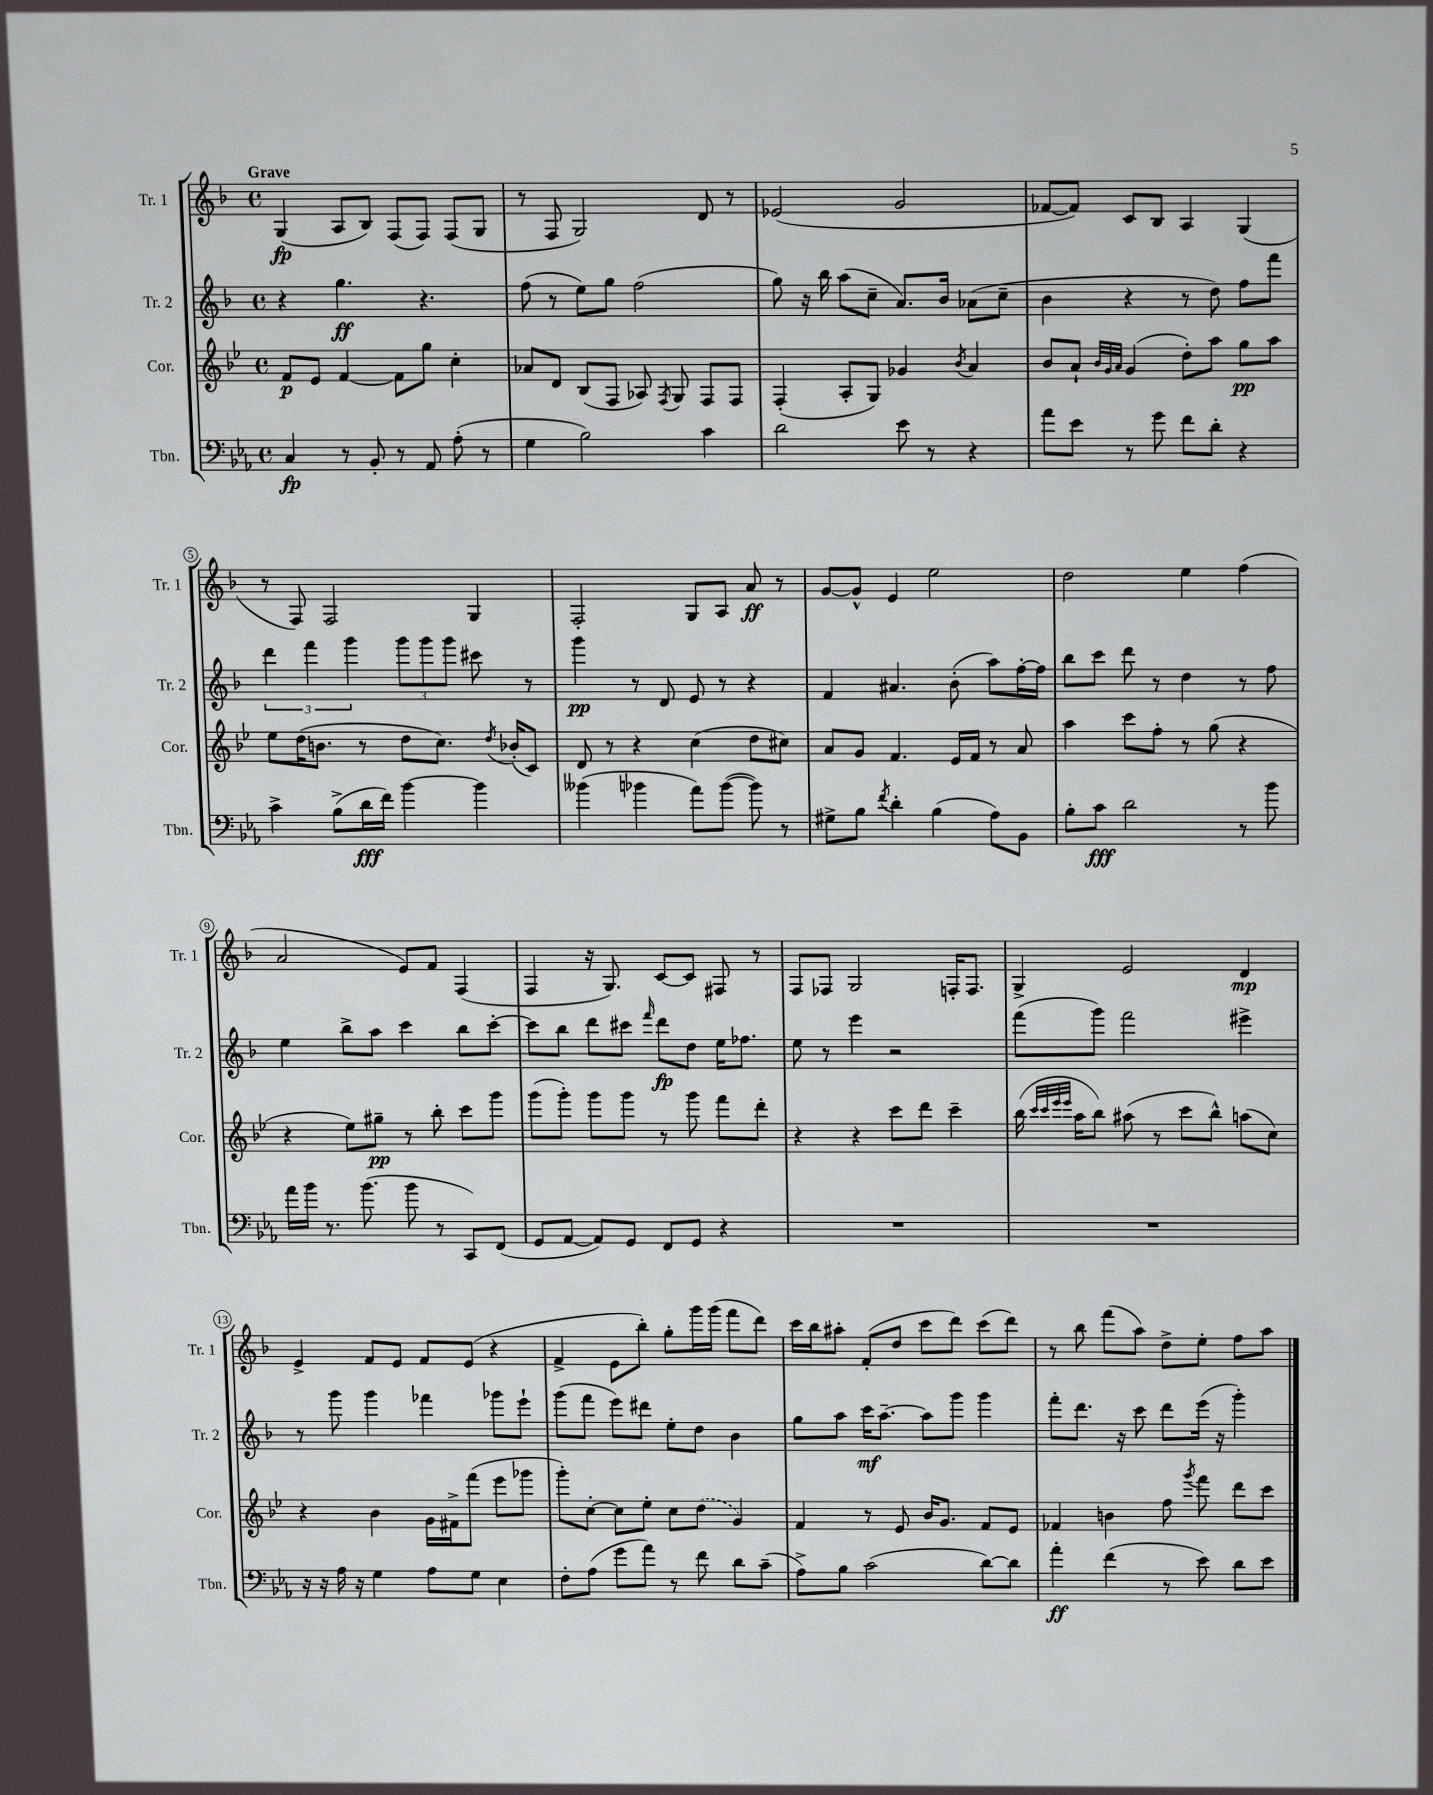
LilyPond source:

<<
\new StaffGroup <<
\new Staff = "s0" \with { instrumentName = "Tr. 1" shortInstrumentName = "Tr. 1" } {
    \clef treble \key f \major \defaultTimeSignature \time 4/4 \tempo "Grave"
    \autoBeamOff g4\fp( a8[ bes8]) f8[( f8]) f8[( g8] |
    r8 f8 g2) d'8 r8 |
    ees'2( g'2 |
    fes'8[~ fes'8]) c'8[ bes8] a4 g4( |
    r8 f8) f2 g4 |
    f2-. g8[ a8] a'8\ff r8 |
    g'8[~ g'8]-^ e'4 e''2 |
    d''2 e''4 f''4( |
    a'2 e'8[) f'8] f4( |
    f4 r16 g8.) c'8[~ c'8] fis8 r8 |
    f8[ fes8] g2 f16[-. f8.] |
    g4-> e'2 d'4\mp |
    e'4-> f'8[ e'8] f'8[ e'8]( r4 |
    f'4-> e'8[ bes''8]-.) g''8[-. g'''16 g'''16]( f'''8[ d'''8]) |
    c'''16[ bes''16 ais''8]-. f'8[-.( d''8] c'''8[ d'''8]) c'''8[( d'''8]) |
    r8 bes''8 f'''8[( a''8]) d''8[-> e''8]-. f''8[ a''8] \bar "|." |
}
\new Staff = "s1" \with { instrumentName = "Tr. 2" shortInstrumentName = "Tr. 2" } {
    \clef treble \key f \major \defaultTimeSignature \time 4/4
    \autoBeamOff r4 g''4.\ff r4. |
    f''8( r8 e''8[) g''8] f''2( |
    g''8) r16 bes''16 a''8[( c''8]-- a'8.[) bes'16] aes'8[( c''8]-- |
    bes'4 r4 r8 d''8) f''8[ f'''8] |
    \tuplet 3/2 { d'''4 f'''4 g'''4 } \tuplet 3/2 { g'''8[ g'''8 g'''8] } cis'''8 r8 |
    g'''4\pp r8 d'8 e'8 r8 r4 |
    f'4 ais'4. bes'8-.( a''8[) f''16~-. f''16] |
    bes''8[ c'''8] d'''8 r8 d''4 r8 f''8 |
    e''4 bes''8[-> a''8] c'''4 bes''8[ c'''8]~-. |
    c'''8[ bes''8] d'''8[ cis'''8] \grace { f'''16 } d'''8[\fp d''8] e''16[ fes''8.] |
    e''8 r8 e'''4 r2 |
    f'''8[( g'''8]) f'''2 eis'''4-> |
    r8 g'''8 g'''4 fes'''4 ges'''8[ e'''8]-! |
    g'''8[( f'''8] e'''8[) dis'''8] e''8[-. d''8] bes'4 |
    g''8[ a''8] c'''16[\mf a''8.]~-- a''8[ g'''8] g'''4 |
    f'''8[-. d'''8.] r16 c'''8 d'''8[ e'''16]( r16 g'''4-.) \bar "|." |
}
\new Staff = "s2" \with { instrumentName = "Cor." shortInstrumentName = "Cor." } {
    \clef treble \key bes \major \defaultTimeSignature \time 4/4
    \autoBeamOff f'8[\p ees'8] f'4~ f'8[ g''8] c''4-. |
    aes'8[ d'8] bes8[( f8] aes8) \acciaccatura { f8 } g8 f8[ f8] |
    f4-.( a8[-. g8]) ges'4 \acciaccatura { bes'8 } a'4 |
    bes'8[ a'8]-! \grace { bes'32[ g'32 a'32] } g'4( d''8[-.) a''8] g''8[\pp a''8] |
    ees''8[ d''16( b'8.] r8 d''8[ c''8.]) \acciaccatura { d''8 } bes'16[-.( c'8]) |
    d'8 r8 r4 c''4( d''8[ cis''8]) |
    a'8[ g'8] f'4. ees'16[ f'16] r8 a'8 |
    a''4 c'''8[ f''8]-. r8 g''8( r4 |
    r4 ees''8[) gis''8]--\pp r8 bes''8-. c'''8[ g'''8] |
    g'''8[( g'''8]-.) g'''8[ g'''8] r8 g'''8 f'''8[ d'''8]-. |
    r4 r4 c'''8[ d'''8] c'''4-- |
    bes''16( \grace { c'''32[ c'''32 ees'''32 ees'''32] } a''16[ bes''8]) ais''8( r8 c'''8[ bes''8]-^) a''8[( c''8]) |
    r4 bes'4 g'16[ fis'16-> f'''8]( ees'''8[ ges'''8] |
    g'''8[-.) c''8]~-. c''8[ ees''8]-. c''8[ \once \slurDashed d''8]( g'4) |
    f'4 r8 ees'8 bes'16[ g'8.] f'8[ ees'8] |
    fes'4 b'4 f''8 \acciaccatura { g'''8 } f'''8 d'''8[ c'''8] \bar "|." |
}
\new Staff = "s3" \with { instrumentName = "Tbn." shortInstrumentName = "Tbn." } {
    \clef bass \key ees \major \defaultTimeSignature \time 4/4
    \autoBeamOff c4\fp r8 bes,8-. r8 aes,8 aes8-.( r8 |
    g4 bes2) c'4 |
    d'2 ees'8 r8 r4 |
    aes'8[ ees'8] r8 g'8 f'8[ d'8]-. r4 |
    c'4-> bes8[->( d'16\fff f'16]) bes'4~ bes'4 |
    beses'4( bes'4 aes'8[) bes'8]~( bes'8) r8 |
    gis8[-> bes8] \acciaccatura { f'8 } d'4-. bes4( aes8[) bes,8] |
    bes8[-. c'8]\fff d'2 r8 bes'8 |
    aes'16[ bes'16] r8. bes'8.( bes'8 r8 c,8[) f,8]( |
    g,8[ aes,8]~ aes,8[) g,8] f,8[ g,8] r4 |
    R1 |
    R1 |
    r16 r16 aes16 r16 g4 aes8[ g8] ees4 |
    f8[-. aes8]( g'8[ aes'8]) r8 f'8 d'8[ c'8]--( |
    aes8[->) bes8] c'2( d'8[~) d'8] |
    aes'4-.\ff f'4( r8 ees'8) d'8[ ees'8] \bar "|." |
}
>>
>>
\layout { \context { \Score \override BarNumber.stencil = #(make-stencil-circler 0.1 0.3 ly:text-interface::print) } }
